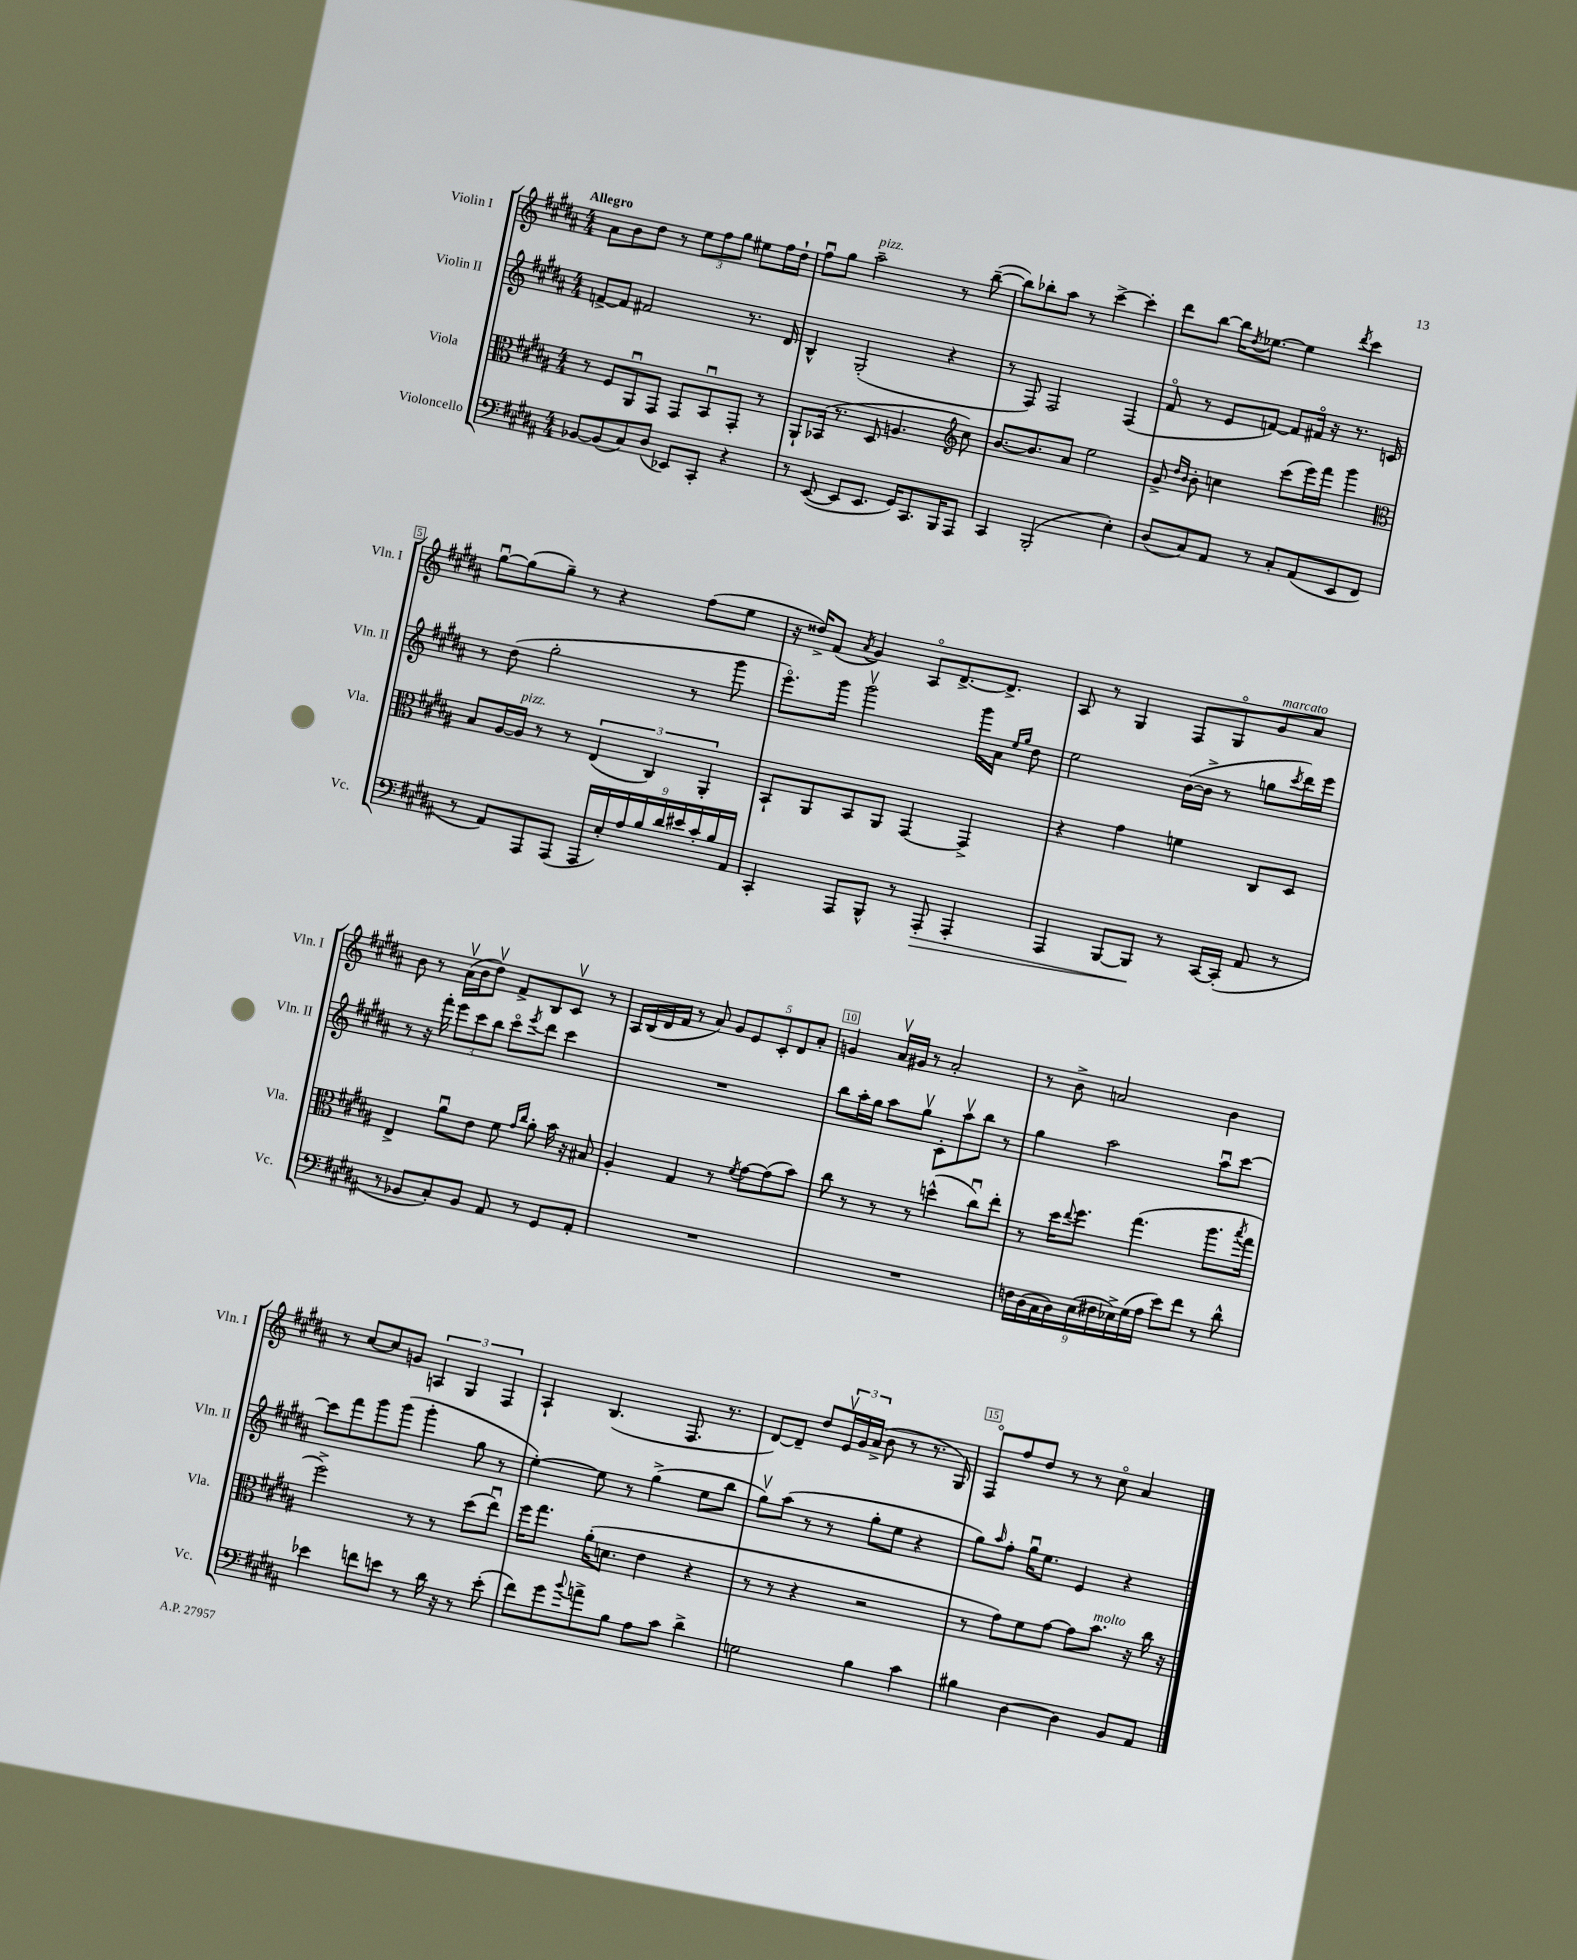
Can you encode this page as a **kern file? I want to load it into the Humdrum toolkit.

**kern	**kern	**kern	**kern
*staff4	*staff3	*staff2	*staff1
*clefF4	*clefC3	*clefG2	*clefG2
*k[f#c#g#d#a#]	*k[f#c#g#d#a#]	*k[f#c#g#d#a#]	*k[f#c#g#d#a#]
*M4/4	*M4/4	*M4/4	*M4/4
[8BB-/L	8r	[8f^/L	8a#\L
(8BB-/]	8F#/L	8f/]J	8b\
8C#/)	8AA#u/	2f#/	8dd#\J
(8D#/J	8GG#/J	.	8r
8EE-/L)	8GG#/L	.	12ee\L
.	.	.	12ff#\
8CC#'/J	8BBu/	.	.
.	.	.	12gg#\J
4r	8GG#'/J	8.r	8ee#\L
.	8r	.	16ff#\L
.	.	16d#/	16dd#`\JJ
=	=	=	=
8r	8AA#`/L	4B^^/	8ff#u\L
([8EE/	(16BB-/Jk	.	8gg#\J
.	8.r	.	.
8EE/]L	.	(2G#'/	2aa#~\
8.EE/J	8D#/	.	.
.	4.A/	.	.
16GG#/LK)	.	.	.
8.CC#/	.	.	.
.	.	4r	8r
16BBB/K	.	.	.
*	*clefG2	*	*
8AAA#/J	8cc#\)	.	([8bb~\
=	=	=	=
4CC#/	[8.b/L	8r	8bb\]L)
.	.	8F#/)	8bb-'\
.	8.b/]	.	.
(2BBB'/	.	2F#/	8aa#\J
.	8a#/J	.	8r
.	2ee\	.	[4ccc#^\
4E'\)	.	(4F#/	4ccc#'\]
=	=	=	=
(8D#/L	8g#^/	8f#o/	8ddd#\L
.	16qqdd#/LL	.	.
.	16qqb/JJ	.	.
8C#/)	8b'\	8r	[8bb\J
8AA#/J	4cc\	8e/L	16bb\]LK
.	.	.	8qdd#/
.	.	.	[8.ee-\J
8r	.	[8f/J)	.
8C#'/L	(8ccc#\L	8f/]L	4ee-\]
(8AA#/	16eee\L)	16f#o/Jk	.
.	16fff#\JJ	16r	.
.	.	.	8qddd#/
8EE/	4ggg#\	8.r	4ccc#\
8FF#/J	.	.	.
.	.	16c/	.
=	=	=	=
*	*clefC3	*	*
8r	8B/L	8r	[8gg#u\L
8AA#/L)	[16A#/L	(8dd#\	(8gg#\]
.	16A#/]JJ	.	.
8AAA#/	8r	2gg#'\	8gg#~\J)
(8AAA#/J	8r	.	8r
18AAA#/LL	(6E/	.	4r
18E'/)	.	.	.
18A#/	.	.	.
18B/	6C#/)	.	.
18d#/	.	.	.
.	.	8r	(8ff#\L
18e#/	.	.	.
18c#'/	6AA#'/	.	.
.	.	8ggg#\	8ee\J
18B/	.	.	.
18AA#/JJ	.	.	.
=	=	=	=
4CC#'/	8BB`/L	8.eeeo\L)	16r
.	.	.	16dd##^/LK)
.	8AA#/	.	(8f#/J
.	.	16ggg#\Jk	.
.	.	.	8qa#/
8AAA#/L	8BB/	2ggg#v\	4g#/)
8BBB^^/J	8AA#/J	.	.
8r	[4GG#/	.	8A#o/L
8AAA#'/	.	.	[8.d#^/
4AAA#'/	4GG#^/]	16ggg#\LL	.
.	.	16a#\JJ	8.d#^/]J
.	.	16qqee/LL	.
.	.	16qqgg#/JJ	.
.	.	8dd#\	.
=	=	=	=
4AAA#/	4r	2ee\	8A#/
.	.	.	8r
[8BBB/L	4g#\	.	4G#/
8BBB/]J	.	.	.
8r	4f\	([16b\LL	8F#/L
.	.	16b^\]JJ	.
[16CC#/LL	.	8r	8G#o/
(16CC#'/]JJ	.	.	.
8AA#/	8C#/L	8gg\L	8g#/
.	.	8qccc#/	.
8r	8D#/J	16ddd#\L)	8a#/J
.	.	16eee\JJ	.
=	=	=	=
8r	4E^/	8r	8b\
8BB-/L	.	16r	8r
.	.	16fff#'\	.
8C#'/)	8a#u\L	12eee\L	(16a#v\LL
.	.	.	16b\J
.	.	12ccc#\	.
8BB-/J	8e\J	.	8dd#v\J)
.	.	12bb\J	.
8AA#/	8f#\	8ccc#o\L	8f#^/L
.	16qqg#/LL	.	.
.	16qqcc#/JJ	8qeee/	.
8r	8a#'\	8ddd#\J	8B/
8GG#/L	16b\	4ccc#\	8c#v/J
.	16r	.	.
8AA#'/J	8B#/	.	8r
=	=	=	=
1r	4A#'/	1r	16A#/LL
.	.	.	(16B/
.	.	.	16d#/
.	.	.	16f#/JJ
.	4G#/	.	8r
.	.	.	8a#/)
.	8r	.	10g#/L
.	.	.	10e/
.	8qf#/	.	.
.	[8g#\L	.	.
.	.	.	10c#'/
.	(8g#\]	.	.
.	.	.	10d#/
.	8b\J)	.	.
.	.	.	10a#'/J
=	=	=	=
1r	8cc#\	8bb\L	4g/
.	8r	16aa#'\L	.
.	.	16gg#\JJ	.
.	8r	8aa#\L	16a#v/LL
.	.	.	16g#/JJ
.	8r	8gg#v\J	8r
.	(4dd^^\	8c#'\L	2a#'/
.	.	8aa#v\	.
.	8cc#u\L)	8bb\J	.
.	8ee'\J	8r	.
=	=	=	=
18F\LL	8r	4gg#\	8r
(18D#\	.	.	.
18C#\	.	.	.
.	16dd#\LK	.	8b^\
18D#\)	.	.	.
.	8qqee/	.	.
.	8.ff#\J	.	.
(18E\	.	.	.
.	.	2aa#\	2a/
18F#\	.	.	.
18E-^\)	.	.	.
.	(4.gg#\	.	.
(18G#\	.	.	.
18A#\JJ	.	.	.
8e\L)	.	.	.
8f#\J	.	.	.
8r	8.aa#\L	8aa#u\L	4b\
8d#^^\	.	[8ccc#\J	.
.	8qbb/	.	.
.	16gg#\Jk	.	.
=	=	=	=
4e-\	2ff#^\)	8ccc#\]L	8r
.	.	8fff#\	[8cc#/L
8f\L	.	8ggg#\	8cc#/]
8e\J	.	(8ggg#\J	8g/J
8r	8r	4ggg#'\	6A/
16d#\	8r	.	.
.	.	.	6G#/
16r	.	.	.
8r	(8dd#\L	8gg#\	.
.	.	.	6F#/
(8e'\	8eeu\J)	8r	.
=	=	=	=
8f#\L)	16ff#\LK	[4ee'\)	4A#`/
.	8.gg#\J	.	.
8g#\	.	.	.
8qqb/	.	.	.
8a^\	(16a#'\LK	8ee\]	(4.B/
.	8.d\J	.	.
8B\J	.	8r	.
8A#\L	4e\	(4gg#^\	.
8c#\J	.	.	8.F#/
4d#^\	4r	8ee\L	.
.	.	.	8.r
.	.	8bb\J	.
=	=	=	=
2G\	8r	8gg#v\L)	[8d#/L)
.	8r	(8aa#\J	8d#~/]J
.	4r	8r	8dd#/L
.	.	8r	24ev/L
.	.	.	24g#/
.	.	.	(24a#^/JJ
4B\	2r	8gg#'\L	8b\
.	.	8ee\J	8r
4c#\	.	4r	8.r
.	.	.	16G#/)
=	=	=	=
4B#\	8r	8gg#\L)	8F#o/L
.	.	16qqaa#/	.
.	8g#\L)	8ff#'\J	8ff#/
[4D#\	8f#\	16gg#u\LK	8dd#/J
.	.	8.ee\J	.
.	[8g#\J	.	8r
4D#\]	8g#\]L	4e/	8r
.	8.b\J	.	8cc#o\
8BB/L	.	4r	4a#/
.	16r	.	.
8AA#/J	16cc#\	.	.
.	16r	.	.
==	==	==	==
*-	*-	*-	*-
